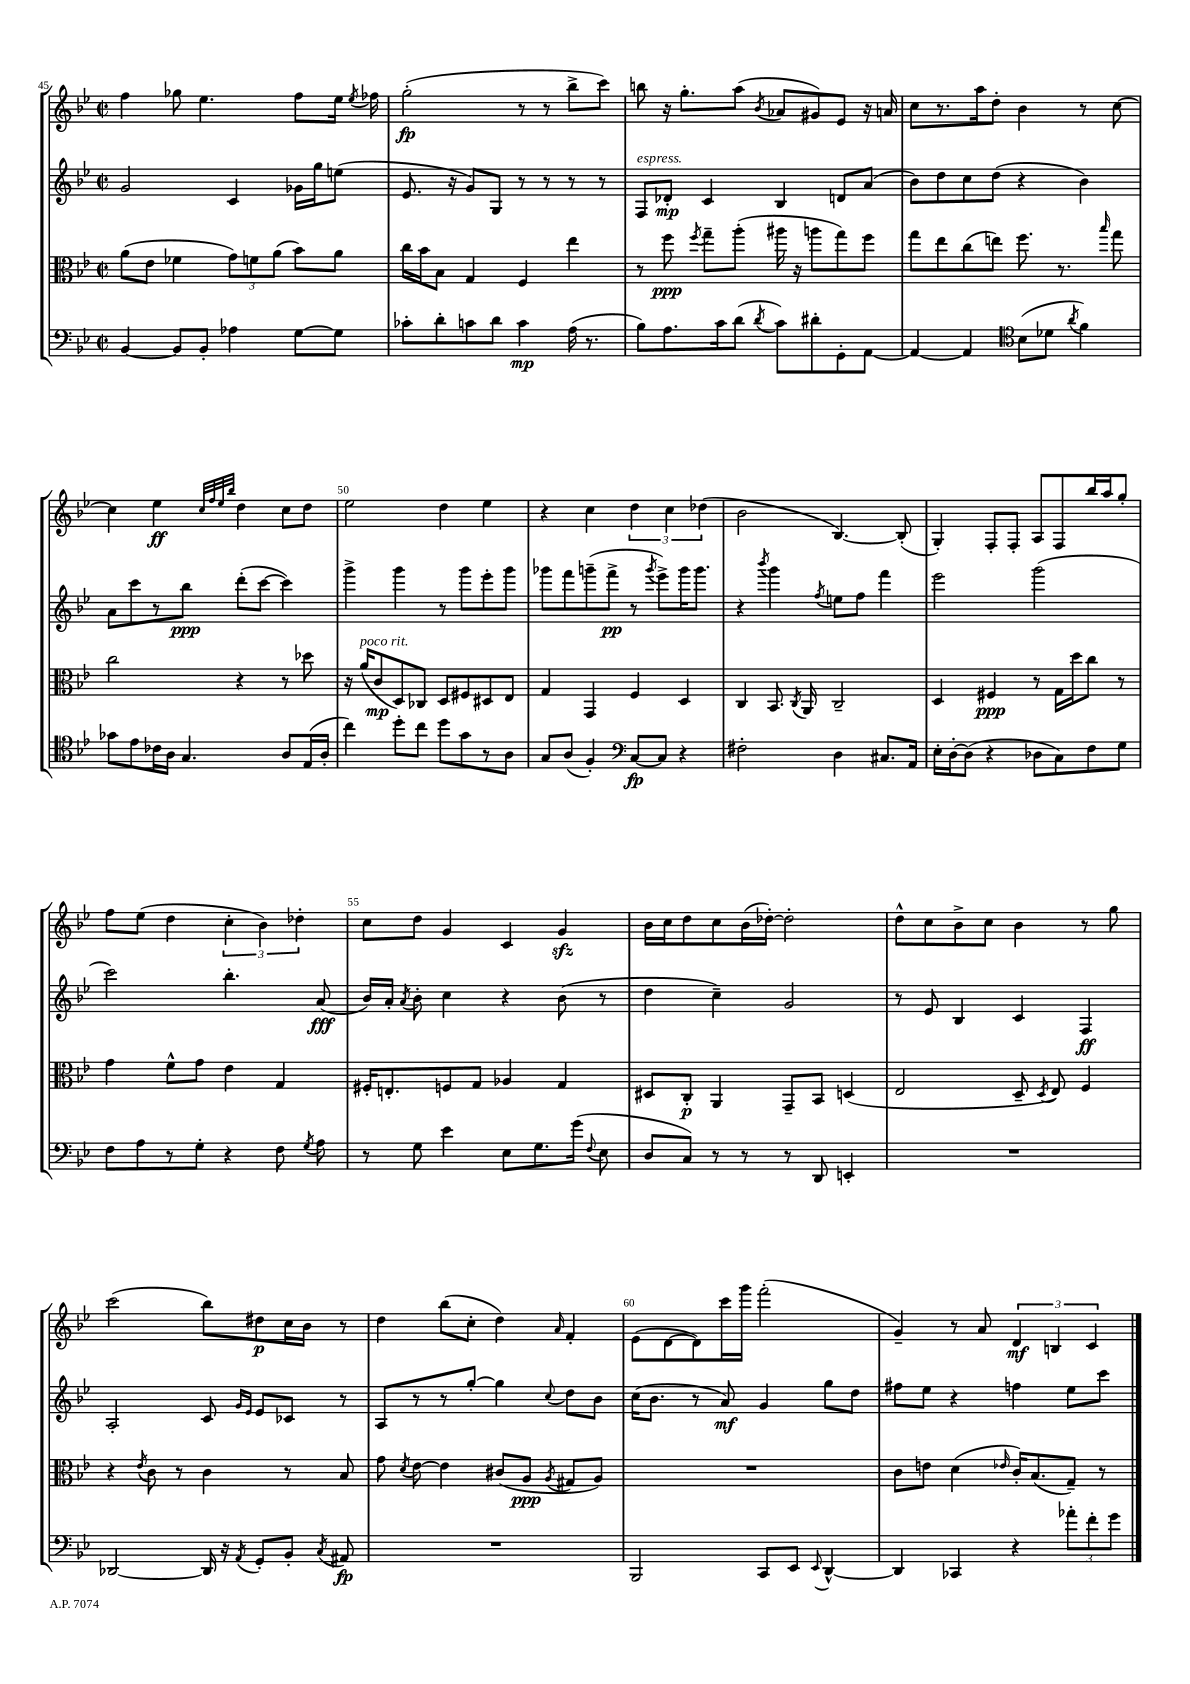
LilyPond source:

<<
\new StaffGroup <<
\new Staff = "s0" {
    \clef treble \key bes \major \defaultTimeSignature \time 2/2
    \autoBeamOff f''4 ges''8 ees''4. f''8[ ees''16] \acciaccatura { ees''8 } fes''16 |
    g''2-.\fp( r8 r8 bes''8[-> c'''8]) |
    b''8 r16 g''8.[-. a''8]( \acciaccatura { bes'8 } aes'8[ gis'8) ees'8] r16 a'16 |
    c''8[ r8. a''16 d''8]-. bes'4 r8 c''8~ |
    c''4 ees''4\ff \grace { c''32[ f''32 ees''32 bes''32] } d''4 c''8[ d''8] |
    ees''2 d''4 ees''4 |
    r4 c''4 \tuplet 3/2 { d''4 c''4 des''4( } |
    bes'2 bes4.~) bes8-.( |
    g4-.) f8[-. f8]-. a8[ f8 bes''16 a''16 g''8]-. |
    f''8[ ees''8]( d''4 \tuplet 3/2 { c''4-. bes'4) des''4-. } |
    c''8[ d''8] g'4 c'4 g'4\sfz |
    bes'16[ c''16 d''8 c''8 bes'16( des''16]~-.) des''2-. |
    d''8[-^ c''8 bes'8-> c''8] bes'4 r8 g''8 |
    c'''2( bes''8[) dis''8\p c''16 bes'16] r8 |
    d''4 bes''8[( c''8]-. d''4) \grace { a'16 } f'4-. |
    ees'8[( d'8~ d'8) c'''16 g'''16] f'''2-.( |
    g'4--) r8 a'8 \tuplet 3/2 { d'4\mf b4 c'4 } \bar "|." |
}
\new Staff = "s1" {
    \clef treble \key bes \major \defaultTimeSignature \time 2/2
    \autoBeamOff g'2 c'4 ges'16[ g''16 e''8]( |
    ees'8. r16 g'8[) g8] r8 r8 r8 r8 |
    f8[^\markup { \italic "espress." } des'8]-.\mp c'4 bes4 d'8[ a'8]( |
    bes'8[) d''8 c''8 d''8]( r4 bes'4) |
    a'8[ c'''8 r8 bes''8]\ppp d'''8[-.( c'''8]~ c'''4) |
    g'''4-> g'''4 r8 g'''8[ ees'''8-. g'''8] |
    ges'''8[ f'''8 g'''8--( f'''8]->\pp r8 \acciaccatura { g'''8 } ees'''8[->) g'''16 g'''8.] |
    r4 \acciaccatura { bes'''8 } g'''4 \acciaccatura { f''8 } e''8[ f''8] f'''4 |
    ees'''2 g'''2( |
    c'''2) bes''4.-. a'8\fff( |
    bes'16[) a'16]-. \acciaccatura { a'8 } bes'8-. c''4 r4 bes'8( r8 |
    d''4 c''4--) g'2 |
    r8 ees'8 bes4 c'4 f4\ff |
    a2-. c'8 \grace { g'16[ ees'16] } ees'8[ ces'8] r8 |
    a8[ r8 r8 g''8]~-. g''4 \appoggiatura { c''8 } d''8[ bes'8] |
    c''16[( bes'8.] r8 a'8\mf) g'4 g''8[ d''8] |
    fis''8[ ees''8] r4 f''4 ees''8[ c'''8] \bar "|." |
}
\new Staff = "s2" {
    \clef alto \key bes \major \defaultTimeSignature \time 2/2
    \autoBeamOff a'8[( ees'8] fes'4 \tuplet 3/2 { g'8[) f'8 a'8]( } bes'8[) a'8] |
    c''16[ bes'16 bes8] g4 f4 ees''4 |
    r8 f''8\ppp \acciaccatura { f''8 } g''8[-- a''8]-.( ais''16 r16 a''8[ g''8) f''8] |
    g''8[ ees''8 c''8( e''8]) f''8. r8. \grace { bes''16 } g''8 |
    c''2 r4 r8 des''8 |
    r16 a'16[^\markup { \italic "poco rit." }( c'8\mp d8) ces8] d8[ fis8 dis8 ees8] |
    g4 g,4 f4 d4 |
    c4 bes,8. \acciaccatura { c8 } a,16 c2-- |
    d4 fis4\ppp r8 g16[ d''16 c''8] r8 |
    g'4 f'8[-^ g'8] ees'4 g4 |
    fis16[-. e8.-. f8 g8] aes4 g4 |
    dis8[ c8]-.\p a,4 g,8[-- bes,8] d4( |
    ees2 d8-- \acciaccatura { d8 } ees8) f4 |
    r4 \acciaccatura { ees'8 } c'8 r8 c'4 r8 bes8 |
    g'8 \acciaccatura { d'8 } ees'8~ ees'4 cis'8[( a8]\ppp \acciaccatura { a8 } gis8[ a8]) |
    R1 |
    c'8[ e'8] d'4( \grace { ees'16 } c'16[-.) bes8.( g8]--) r8 \bar "|." |
}
\new Staff = "s3" {
    \clef bass \key bes \major \defaultTimeSignature \time 2/2
    \autoBeamOff bes,4~ bes,8[ bes,8]-. aes4 g8[~ g8] |
    ces'8[-. d'8-. c'8 d'8] c'4\mp a16( r8. |
    bes8[) a8. c'16 d'8]( \acciaccatura { d'8 } c'8[) dis'8-. g,8-. a,8]~ |
    a,4~ a,4 \clef tenor bes8[( des'8] \acciaccatura { a'8 } f'4) |
    ges'8[ ees'8 ces'16 a16] g4. a8[ ees16( a16]-. |
    c''4) d''8[-. c''8] d''8[ g'8 r8 a8] |
    g8[ a8]( f4-.) \clef bass c8[~\fp c8] r4 |
    fis2-. d4 cis8.[ a,16] |
    ees16[-. d16~-. d8]( r4 des8[ c8) f8 g8] |
    f8[ a8 r8 g8]-. r4 f8 \acciaccatura { g8 } a8 |
    r8 g8 ees'4 ees8[ g8. g'16]( \appoggiatura { f8 } ees8 |
    d8[ c8]) r8 r8 r8 d,8 e,4-. |
    R1 |
    des,2~ des,16 r16 \acciaccatura { a,8 } g,8[-. bes,8]-. \acciaccatura { c8 } ais,8\fp |
    R1 |
    bes,,2 c,8[ ees,8] \appoggiatura { ees,8 } d,4~-^ |
    d,4 ces,4 r4 \tuplet 3/2 { aes'8[-. f'8-. g'8] } \bar "|." |
}
>>
>>
\layout { \context { \Score currentBarNumber = #45 \override BarNumber.break-visibility = ##(#f #t #t) barNumberVisibility = #(every-nth-bar-number-visible 5) } }
